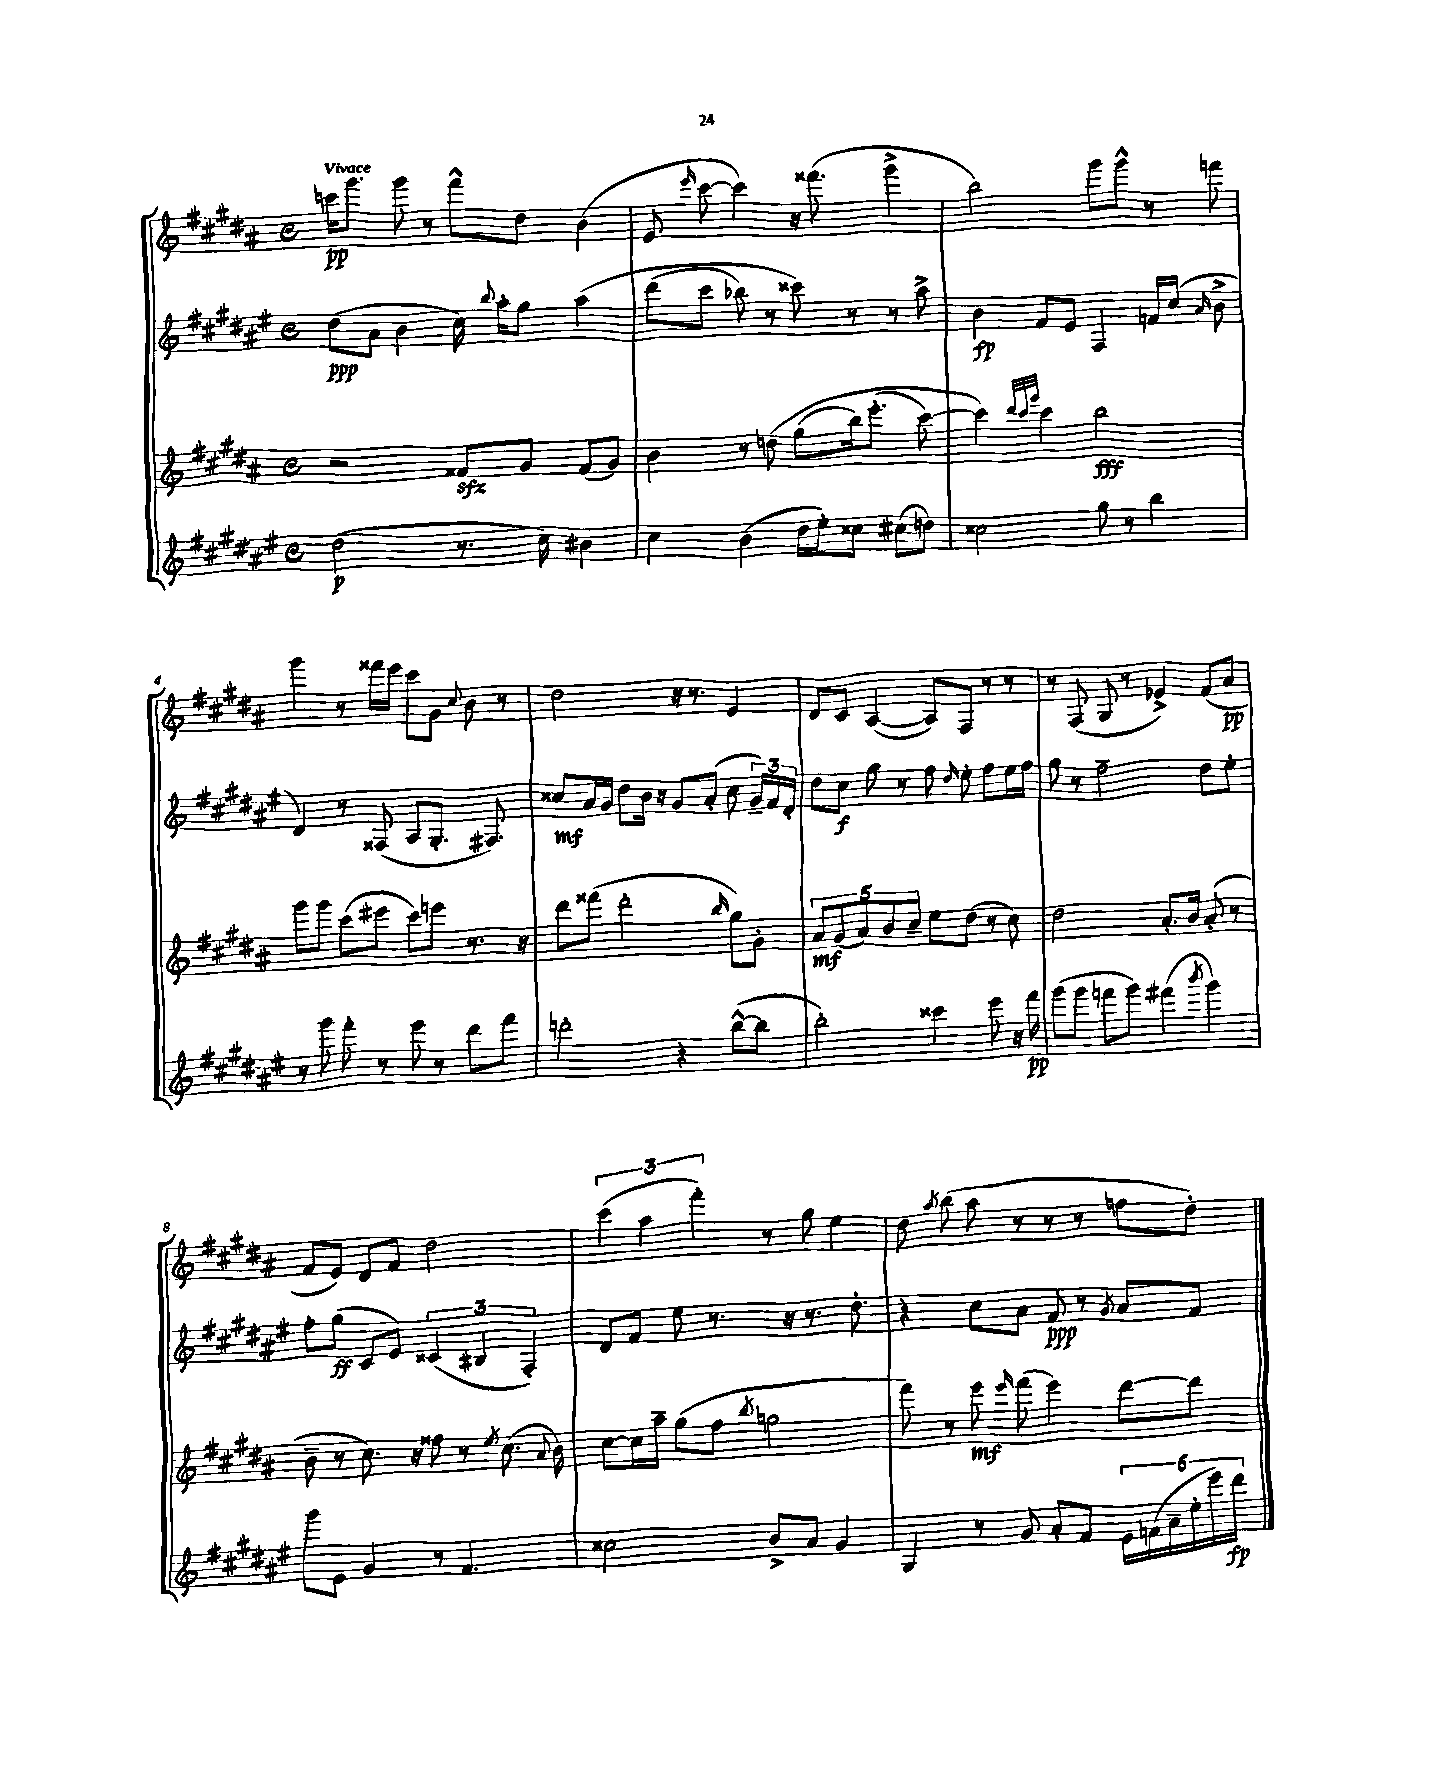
<<
\new StaffGroup <<
\new Staff = "s0" {
    \clef treble \key b \major \defaultTimeSignature \time 4/4 \tempo "Vivace"
    \autoBeamOff c'''16[\pp gis'''8.] gis'''8 r8 fis'''8[-^ dis''8] b'4( |
    e'8 \grace { e'''16 } cis'''8~ cis'''4) r16 fisis'''8.( gis'''4-> |
    b''2) gis'''8[ gis'''8]-^ r8 f'''8 |
    gis'''4 r8 fisis'''16[ e'''16] cis'''8[ gis'8] \appoggiatura { cis''8 } b'8 r8 |
    dis''2 r16 r8. e'4 |
    dis'8[ cis'8] ais4~( ais8[) fis8] r8 r8 |
    r8 fis8( gis8 r8 ees'4->) fis'8[( ais'8]\pp |
    fis'8[ e'8]) dis'8[ fis'8] dis''2 |
    \tuplet 3/2 { cis'''4( ais''4 fis'''4-.) } r8 gis''8 e''4 |
    dis''8 \acciaccatura { ais''8 } b''8( ais''8 r8 r8 r8 f''8[ dis''8]-.) \bar "|." |
}
\new Staff = "s1" {
    \clef treble \key fis \major \defaultTimeSignature \time 4/4
    \autoBeamOff dis''8[\ppp( ais'8] b'4 cis''16) \appoggiatura { b''8 } ais''16[-. gis''8] ais''4\( |
    dis'''8[( cis'''8] bes''8) r8 cisis'''8\) r8 r8 ais''8-> |
    b'4\fp fis'8[ eis'8] fis4 f'16[ cis''16]( \grace { ais'16 } b'8-> |
    dis'4) r8 fisis8( ais8[ gis8.]-. fis8.) |
    cisis''8[\mf ais'16 gis'16] dis''8[ b'16] r16 gis'8[ ais'8]-.( cisis''8 \tuplet 3/2 { gis'16[--) fis'16 dis'16]-. } |
    dis''8[ cis''8]\f gis''8 r8 fis''8 \grace { dis''16 } eis''8-. fis''8[ eis''16 fis''16] |
    gis''8 r8 fis''2-- dis''8[ eis''8]-. |
    fis''8[-. gis''8]\ff( cis'8[ eis'8]) \tuplet 3/2 { cisis'4( bis4 fis4-.) } |
    dis'8[ fis'8] eis''8 r8. r16 r8. dis''8.-. |
    r4 cis''8[ ais'8] fis'8\ppp r8 \acciaccatura { gis'8 } ais'8[ fis'8] \bar "|." |
}
\new Staff = "s2" {
    \clef treble \key b \major \defaultTimeSignature \time 4/4
    \autoBeamOff r2 fisis'8[\sfz gis'8] fisis'8[( gis'8]) |
    b'4 r8 d''8\( gis''8[( b''16) e'''8.]-.( cis'''8~) |
    cis'''4\) \grace { dis'''32[ cis'''32 gis'''32] } cis'''4 b''2\fff |
    gis'''8[ gis'''8] cis'''8[( eis'''8] cis'''8[) e'''8] r8. r16 |
    dis'''8[ fisis'''8]( dis'''2-. \grace { b''16 } gis''8[) gis'8]-. |
    \tuplet 5/4 { ais'8[\mf gis'8( ais'8) b'8 cis''8]-- } e''8[ dis''8]( r8 cis''8) |
    dis''2 ais'8.[-. b'16] ais'8-.( r8 |
    b'8-- r8 cis''8.) r16 fisis''8 r8 \acciaccatura { e''8 } cis''8.( \appoggiatura { ais'8 } b'16) |
    cis''8[~ cis''16 ais''16]-- gis''8[( fis''8] \acciaccatura { b''8 } g''2 |
    fis'''8) r8 e'''8\mf \grace { e'''16 } fis'''8( e'''4) dis'''8[~ dis'''8] \bar "|." |
}
\new Staff = "s3" {
    \clef treble \key fis \major \defaultTimeSignature \time 4/4
    \autoBeamOff dis''2\p( r8. cis''16) bis'4 |
    cis''4 b'4( dis''16[ eis''16-.) cisis''8] cis''8[( d''8]) |
    cisis''2 gis''8 r8 b''4 |
    r8 gis'''8 fis'''8-. r8 eis'''8 r8 dis'''8[ fis'''8] |
    d'''2-. r4 b''8[~-^( b''8] |
    b''2-.) cisis'''4 eis'''8 r16 fis'''16\pp |
    gis'''8[( gis'''8] f'''8[ gis'''8]) fis'''4( \acciaccatura { b'''8 } gis'''4) |
    gis'''8[ eis'8] gis'4 r8 fis'4. |
    cisis''2 b'8[-> ais'8] gis'4 |
    gis4 r8 gis'8 ais'8[-. fis'8] \tuplet 6/4 { eis'16[ f'16( ais'16-- eis''16-. eis'''16) dis'''16]\fp } \bar "|." |
}
>>
>>
